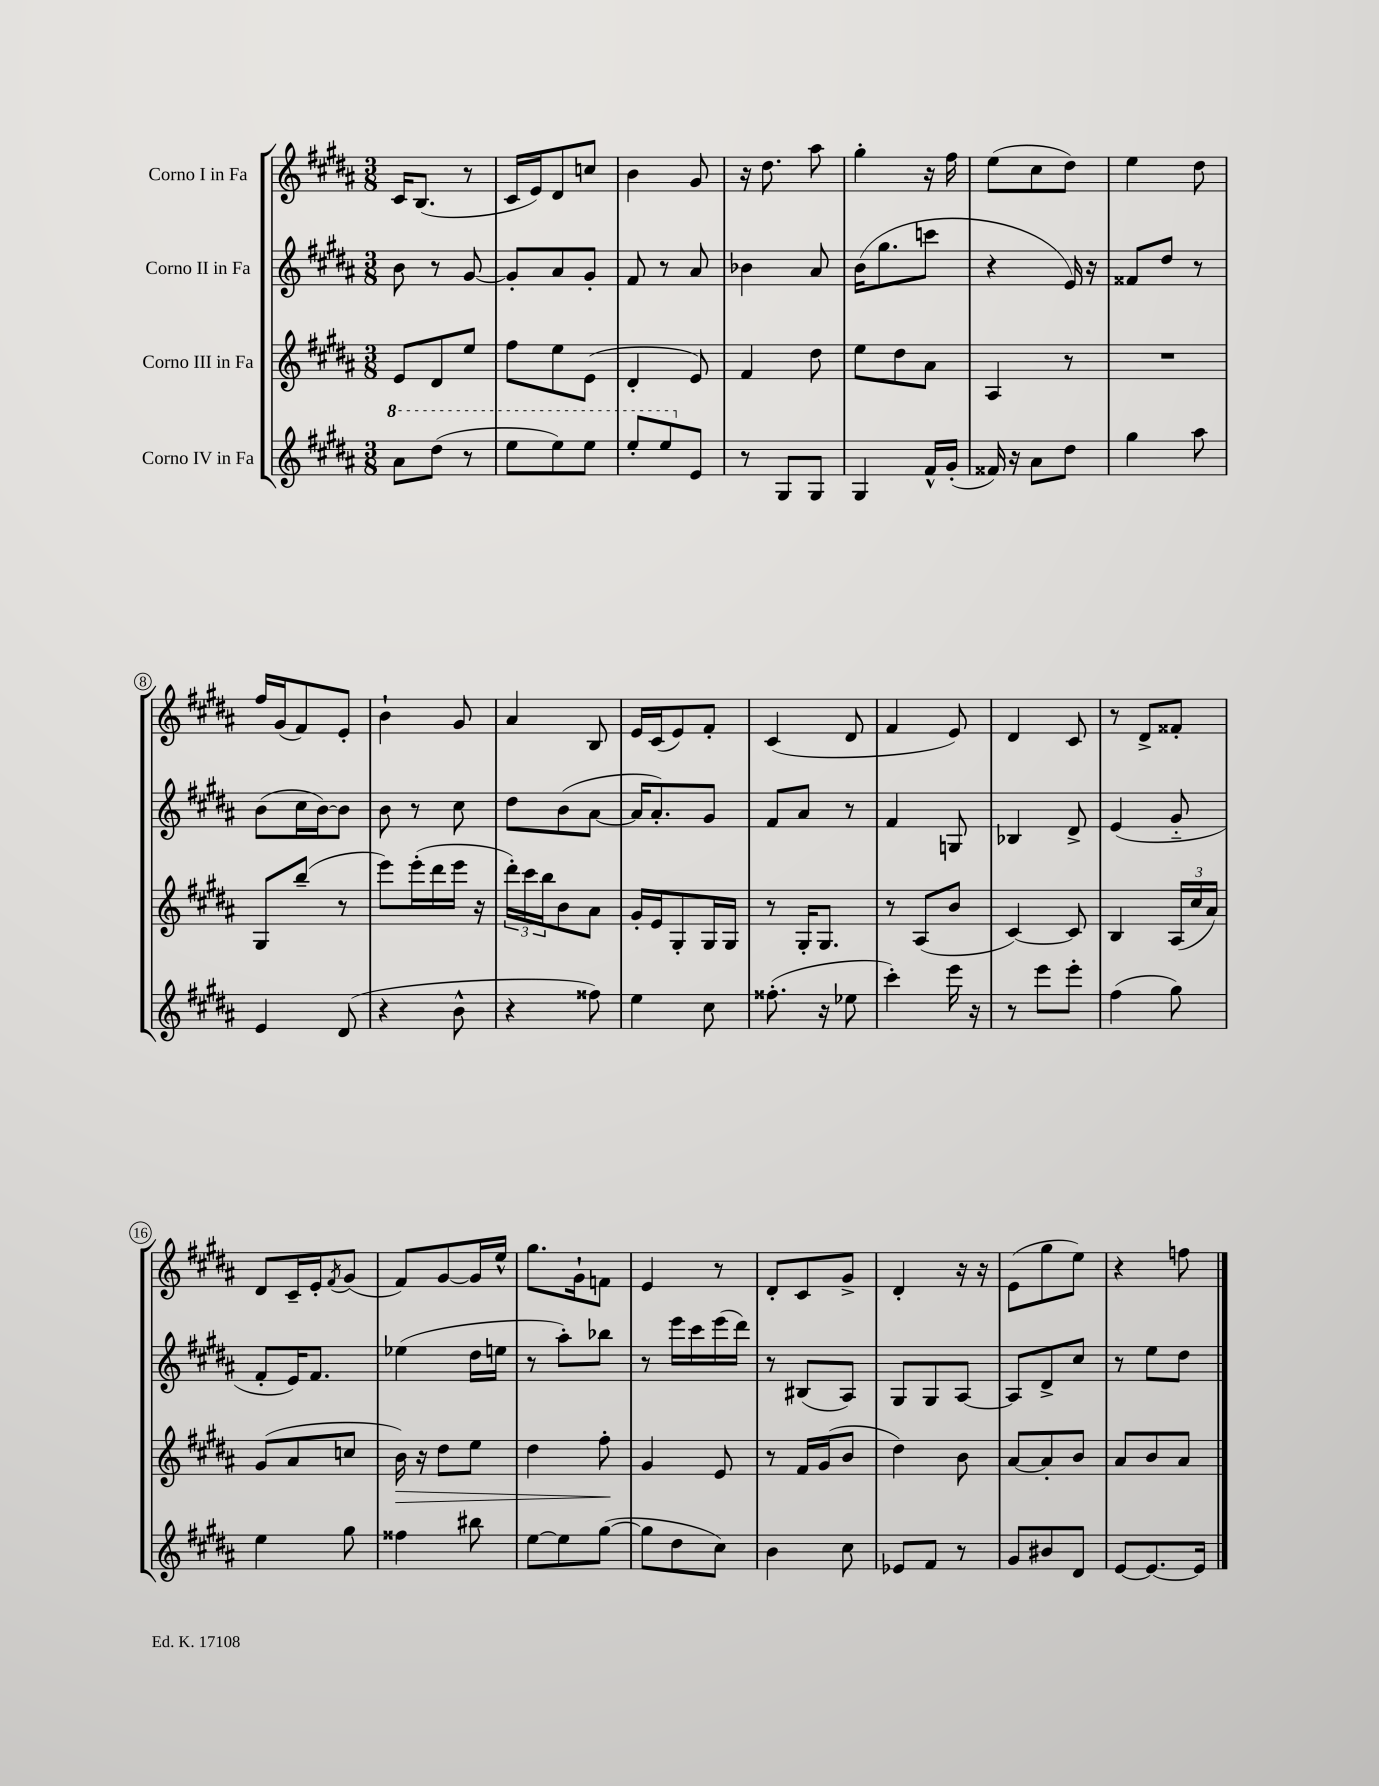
<<
\new StaffGroup <<
\new Staff = "s0" \with { instrumentName = "Corno I in Fa" } {
    \clef treble \key b \major \numericTimeSignature \time 3/8
    cis'16 b8.( r8 |
    cis'16 e'16) dis'8 c''8 |
    b'4 gis'8 |
    r16 dis''8. ais''8 |
    gis''4-. r16 fis''16 |
    e''8( cis''8 dis''8) |
    e''4 dis''8 |
    fis''16 gis'16( fis'8) e'8-. |
    b'4-! gis'8 |
    ais'4 b8 |
    e'16 cis'16( e'8) fis'8-. |
    cis'4( dis'8 |
    fis'4 e'8) |
    dis'4 cis'8 |
    r8 dis'8-> fisis'8-. |
    dis'8 cis'16-- e'16-. \acciaccatura { fis'8 } gis'8( |
    fis'8) gis'8~ gis'16 e''16-^ |
    gis''8. gis'16-! f'8 |
    e'4 r8 |
    dis'8-. cis'8 gis'8-> |
    dis'4-. r16 r16 |
    e'8( gis''8 e''8) |
    r4 f''8 \bar "|." |
}
\new Staff = "s1" \with { instrumentName = "Corno II in Fa" } {
    \clef treble \key b \major \numericTimeSignature \time 3/8
    b'8 r8 gis'8~ |
    gis'8-. ais'8 gis'8-. |
    fis'8 r8 ais'8 |
    bes'4 ais'8 |
    b'16( gis''8. c'''8 |
    r4 e'16) r16 |
    fisis'8 dis''8 r8 |
    b'8( cis''16 b'16~) b'8 |
    b'8 r8 cis''8 |
    dis''8 b'8( ais'8~ |
    ais'16 ais'8.-.) gis'8 |
    fis'8 ais'8 r8 |
    fis'4 g8 |
    bes4 dis'8-> |
    e'4( gis'8-_ |
    fis'8-. e'16) fis'8. |
    ees''4( dis''16 e''16 |
    r8 ais''8-.) bes''8 |
    r8 e'''16 cis'''16 e'''16( dis'''16) |
    r8 bis8( ais8) |
    gis8 gis8 ais8~ |
    ais8 dis'8-> cis''8 |
    r8 e''8 dis''8 \bar "|." |
}
\new Staff = "s2" \with { instrumentName = "Corno III in Fa" } {
    \clef treble \key b \major \numericTimeSignature \time 3/8
    e'8 dis'8 e''8 |
    fis''8 e''8 e'8( |
    dis'4-. e'8) |
    fis'4 dis''8 |
    e''8 dis''8 ais'8 |
    ais4 r8 |
    R4. |
    gis8 b''8--( r8 |
    e'''8) e'''16-.( dis'''16 e'''16 r16 |
    \tuplet 3/2 { dis'''16-.) cis'''16 b''16 } b'8 ais'8 |
    gis'16-. e'16 gis8-. gis16 gis16 |
    r8 gis16-. gis8. |
    r8 ais8( b'8 |
    cis'4~) cis'8 |
    b4 \tuplet 3/2 { ais16( cis''16 ais'16) } |
    gis'8( ais'8 c''8 |
    b'16\>) r16 dis''8 e''8 |
    dis''4 fis''8-.\! |
    gis'4 e'8 |
    r8 fis'16 gis'16( b'8 |
    dis''4) b'8 |
    ais'8~ ais'8-. b'8 |
    ais'8 b'8 ais'8 \bar "|." |
}
\new Staff = "s3" \with { instrumentName = "Corno IV in Fa" } {
    \clef treble \key b \major \numericTimeSignature \time 3/8
    \ottava #1 ais''8 dis'''8( r8 |
    e'''8 e'''8) e'''8 |
    e'''8-. e'''8 \ottava #0 e'8 |
    r8 gis8 gis8 |
    gis4 fis'16-^ gis'16-.( |
    fisis'16) r16 ais'8 dis''8 |
    gis''4 ais''8 |
    e'4 dis'8( |
    r4 b'8-^ |
    r4 fisis''8) |
    e''4 cis''8 |
    fisis''8.-.( r16 ees''8 |
    cis'''4-.) e'''16 r16 |
    r8 e'''8 e'''8-. |
    fis''4( gis''8) |
    e''4 gis''8 |
    fisis''4 bis''8 |
    e''8~ e''8 gis''8~( |
    gis''8 dis''8 cis''8) |
    b'4 cis''8 |
    ees'8 fis'8 r8 |
    gis'8 bis'8 dis'8 |
    e'8~ e'8.~ e'16 \bar "|." |
}
>>
>>
\layout { \context { \Score \override BarNumber.stencil = #(make-stencil-circler 0.1 0.3 ly:text-interface::print) } }
